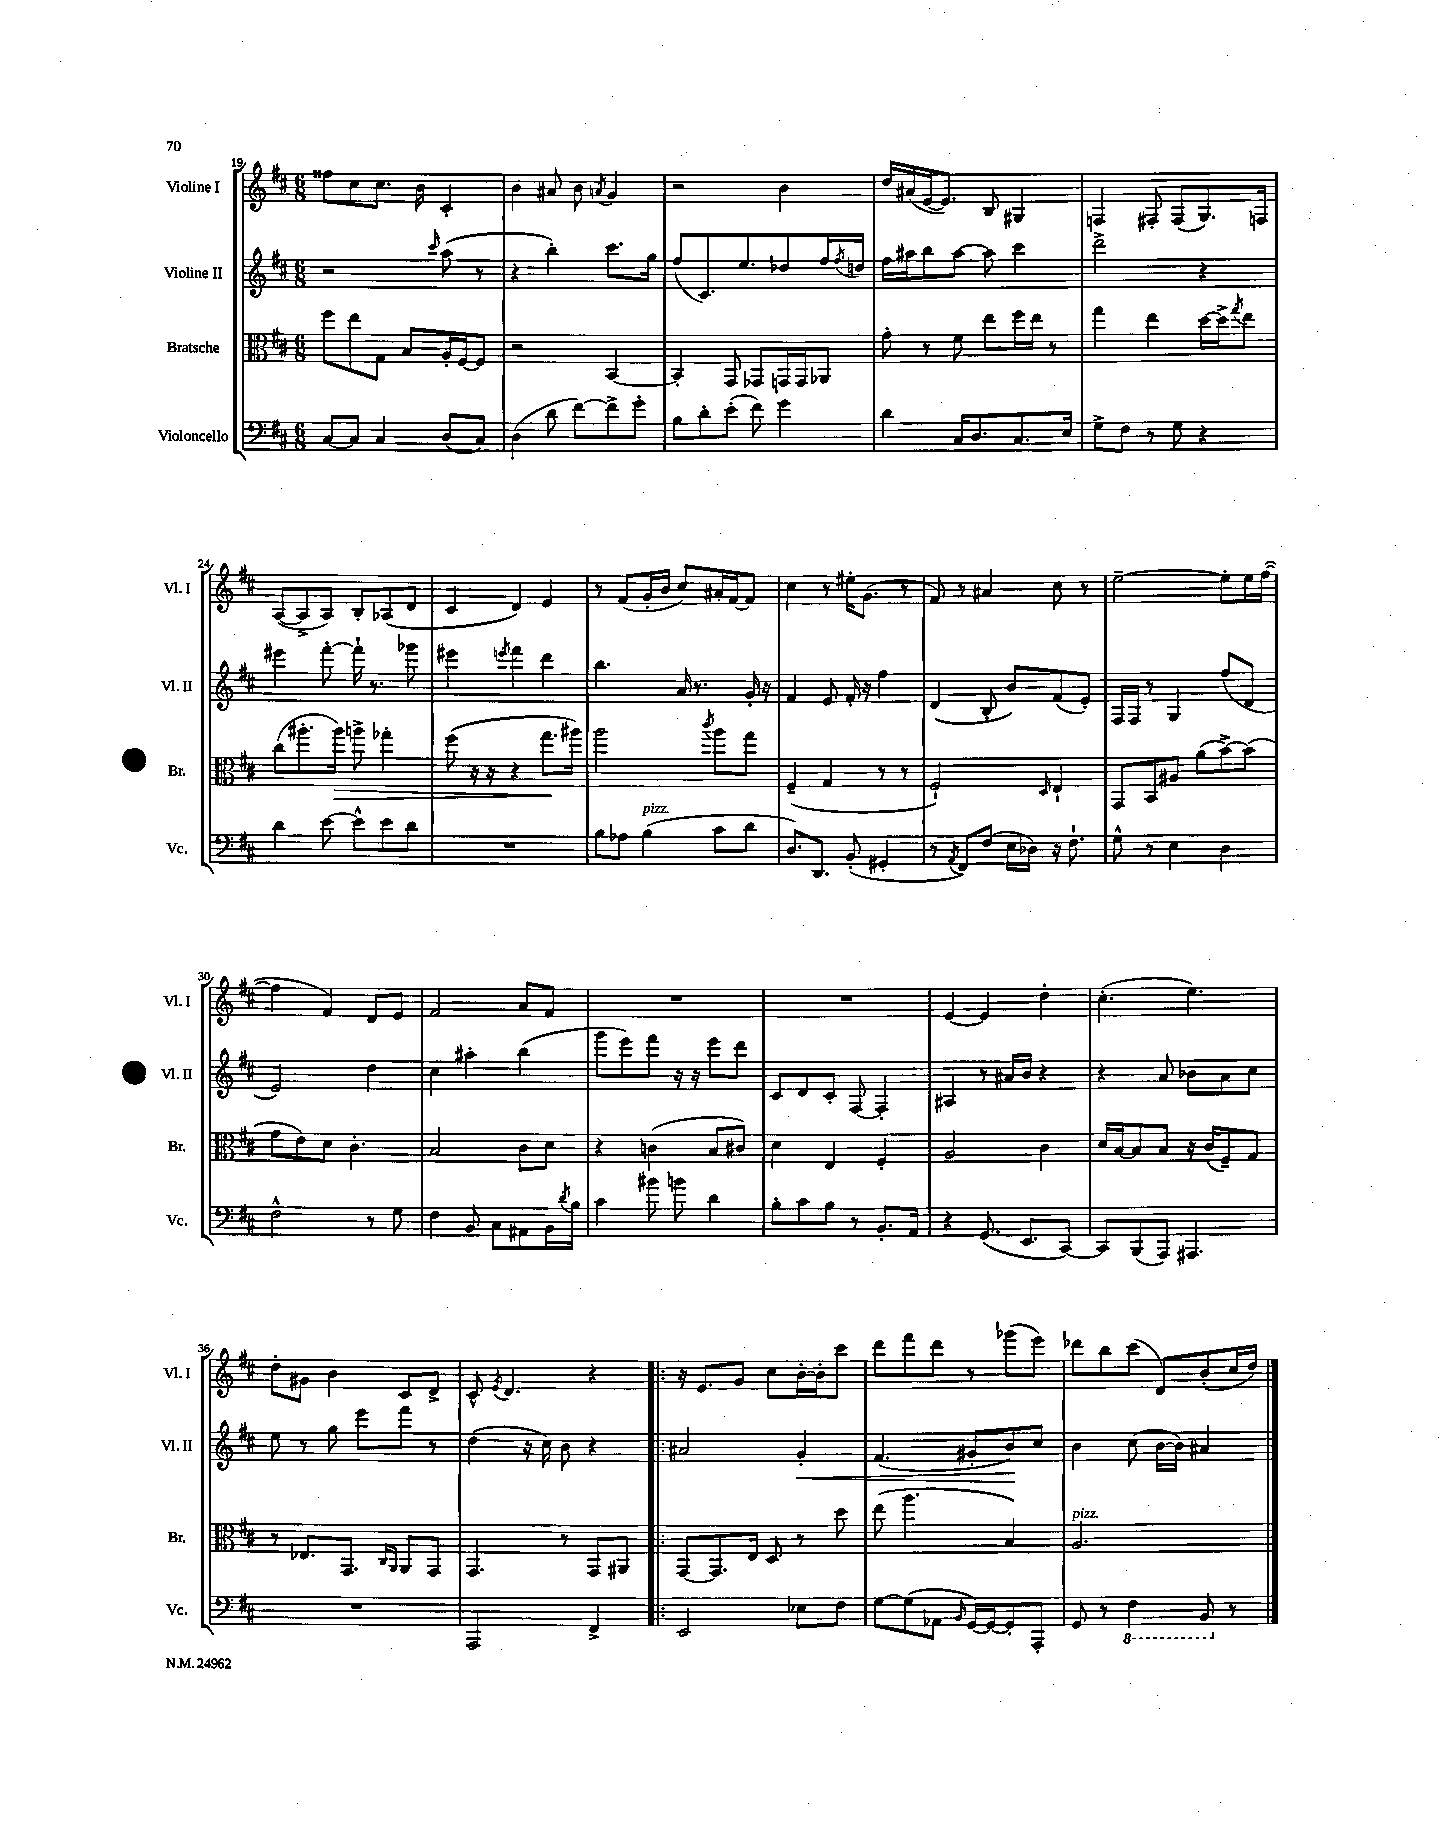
<<
\new StaffGroup <<
\new Staff = "s0" \with { instrumentName = "Violine I" shortInstrumentName = "Vl. I" } {
    \clef treble \key d \major \numericTimeSignature \time 6/8
    fisis''8 cis''8 cis''8. b'16 cis'4-. |
    b'4 ais'8 b'8 \acciaccatura { a'8 } g'4 |
    r2 b'4 |
    d''16 ais'16( e'16~ e'8.) b8 gis4 |
    f4 fis8-. fis8( g8.) f16 |
    a8~( a8-> a8) b8-. aes8( d'8 |
    cis'4 d'4) e'4 |
    r8 fis'8( g'16-. b'16 cis''8) ais'16-. fis'16~ fis'8 |
    cis''4 r8 eis''16-. g'8.( r8 |
    fis'8) r8 ais'4 cis''8 r8 |
    e''2~-- e''8-. e''16 fis''16~( |
    fis''4 fis'4) d'8 e'8 |
    fis'2 a'8 fis'8 |
    R2. |
    R2. |
    e'4~ e'4 d''4-. |
    cis''4.-.( e''4.) |
    d''8-. gis'8 b'4 cis'8 d'8-> |
    cis'8-^ \acciaccatura { e'8 } d'4. r4 |
    \bar ".|:" r16 e'8. g'8 cis''8 b'16~-. b'16-. cis'''8 |
    d'''8 fis'''8 d'''8 r8 ges'''8( e'''8) |
    des'''8 b''8 cis'''8( d'8) b'8-.( cis''16 d''16) \bar "|." |
}
\new Staff = "s1" \with { instrumentName = "Violine II" shortInstrumentName = "Vl. II" } {
    \clef treble \key d \major \numericTimeSignature \time 6/8
    r2 \grace { cis'''16 } a''8( r8 |
    r4 b''4-.) cis'''8. g''16 |
    fis''8( cis'8.) e''8. des''8 fis''16 \acciaccatura { fis''8 } d''16 |
    fis''16 ais''16 b''8 ais''8~ ais''8 cis'''4 |
    d'''2-> r4 |
    eis'''4 fis'''8~-. fis'''16-! r8. ges'''8 |
    eis'''4 \acciaccatura { e'''8 } fis'''4 d'''4 |
    b''4. a'16 r8. g'16-. r16 |
    fis'4 e'8 fis'16-. r16 fis''4 |
    d'4( b8-. b'8) fis'8( e'8-.) |
    fis16 fis16 r8 g4 fis''8( d'8 |
    e'2) d''4 |
    cis''4 ais''4-. b''4( |
    g'''8 e'''8) fis'''8 r16 r16 e'''8 d'''8 |
    cis'8 d'8 cis'8-. fis8~ fis4-. |
    ais4 r8 ais'16 b'16 r4 |
    r4 a'8 bes'8 a'8 cis''8 |
    e''8 r8 g''8 e'''8 fis'''8 r8 |
    d''4( r16 cis''16) b'8 r4 |
    \bar ".|:" ais'2 g'4-.\< |
    fis'4.( gis'8-. b'8\!) cis''8 |
    b'4 cis''8( b'16~ b'16) ais'4 \bar "|." |
}
\new Staff = "s2" \with { instrumentName = "Bratsche" shortInstrumentName = "Br." } {
    \clef alto \key d \major \numericTimeSignature \time 6/8
    fis''8 e''8 g8 b8 a16-. fis16~ fis8 |
    r2 b,4~ |
    b,4-. g,8 ges,8 g,16 g,16 aes,8 |
    g'8-. r8 fis'8 e''8 fis''16 e''16 r8 |
    g''4 e''4 d''16~ d''16-> \acciaccatura { g''8 } e''8 |
    cis''8( ais''8.-. ais''16\>) a''8-> ges''4-. |
    fis''8( r16 r16 r4 g''8.\! ais''16) |
    a''2 \acciaccatura { cis'''8 } a''8 g''8 |
    fis4--( g4 r8 r8 |
    fis2-!) \grace { d16 } e4-! |
    g,8 b,8 ais8 a'8( b'8~->) b'8( |
    g'8 e'8) d'8 cis'4.-. |
    b2 cis'8 d'8 |
    r4 c'4( b8 cis'8) |
    d'4 e4 fis4-. |
    a2 cis'4 |
    d'16 b16~ b8 b8 r16 cis'16( fis8--) g8 |
    r8 ees8. g,8. \grace { cis16 a,16 } a,8 g,8 |
    g,4. r8 g,8 ais,8 |
    \bar ".|:" g,8~ g,8. e16 d8 r8 d''8 |
    e''8( a''4. b4) |
    a2.^\markup { \italic "pizz." } \bar "|." |
}
\new Staff = "s3" \with { instrumentName = "Violoncello" shortInstrumentName = "Vc." } {
    \clef bass \key d \major \numericTimeSignature \time 6/8
    cis8~ cis8 cis4 d8( cis8) |
    d4( d'8 fis'8~) fis'8-> g'8-. |
    b8 d'8-. e'8-.( fis'8) g'4 |
    d'4 cis16 d8. cis8. e16 |
    g8-> fis8 r8 g8 r4 |
    d'4 e'8~ e'8-^ e'8 d'8 |
    R2. |
    b8 aes8 b4^\markup { \italic "pizz." }( cis'8 d'8 |
    d8.) d,8. b,8-.( gis,4-. |
    r8 \acciaccatura { a,8 } fis,8) fis8( e16 des16) r16 fis8.-! |
    g8-^ r8 e4 d4 |
    fis2-^ r8 g8 |
    fis4 b,8 cis8 ais,8 b,16 \acciaccatura { d'8 } b16 |
    cis'4 bis'8 b'8 d'4 |
    b8-. cis'8 b8 r8 b,8.-. a,16 |
    r4 g,8.( e,8. cis,8~) |
    cis,8 b,,8( a,,8) ais,,4. |
    R2. |
    a,,2 fis,4-> |
    \bar ".|:" e,2 ees8 fis8 |
    g8~ g8( aes,8 \grace { b,16 } g,16~) g,16~ g,8-. a,,8-. |
    g,8 r8 \ottava #-1 fis,4 b,,8 \ottava #0 r8 \bar "|." |
}
>>
>>
\layout { \context { \Score currentBarNumber = #19 } }
